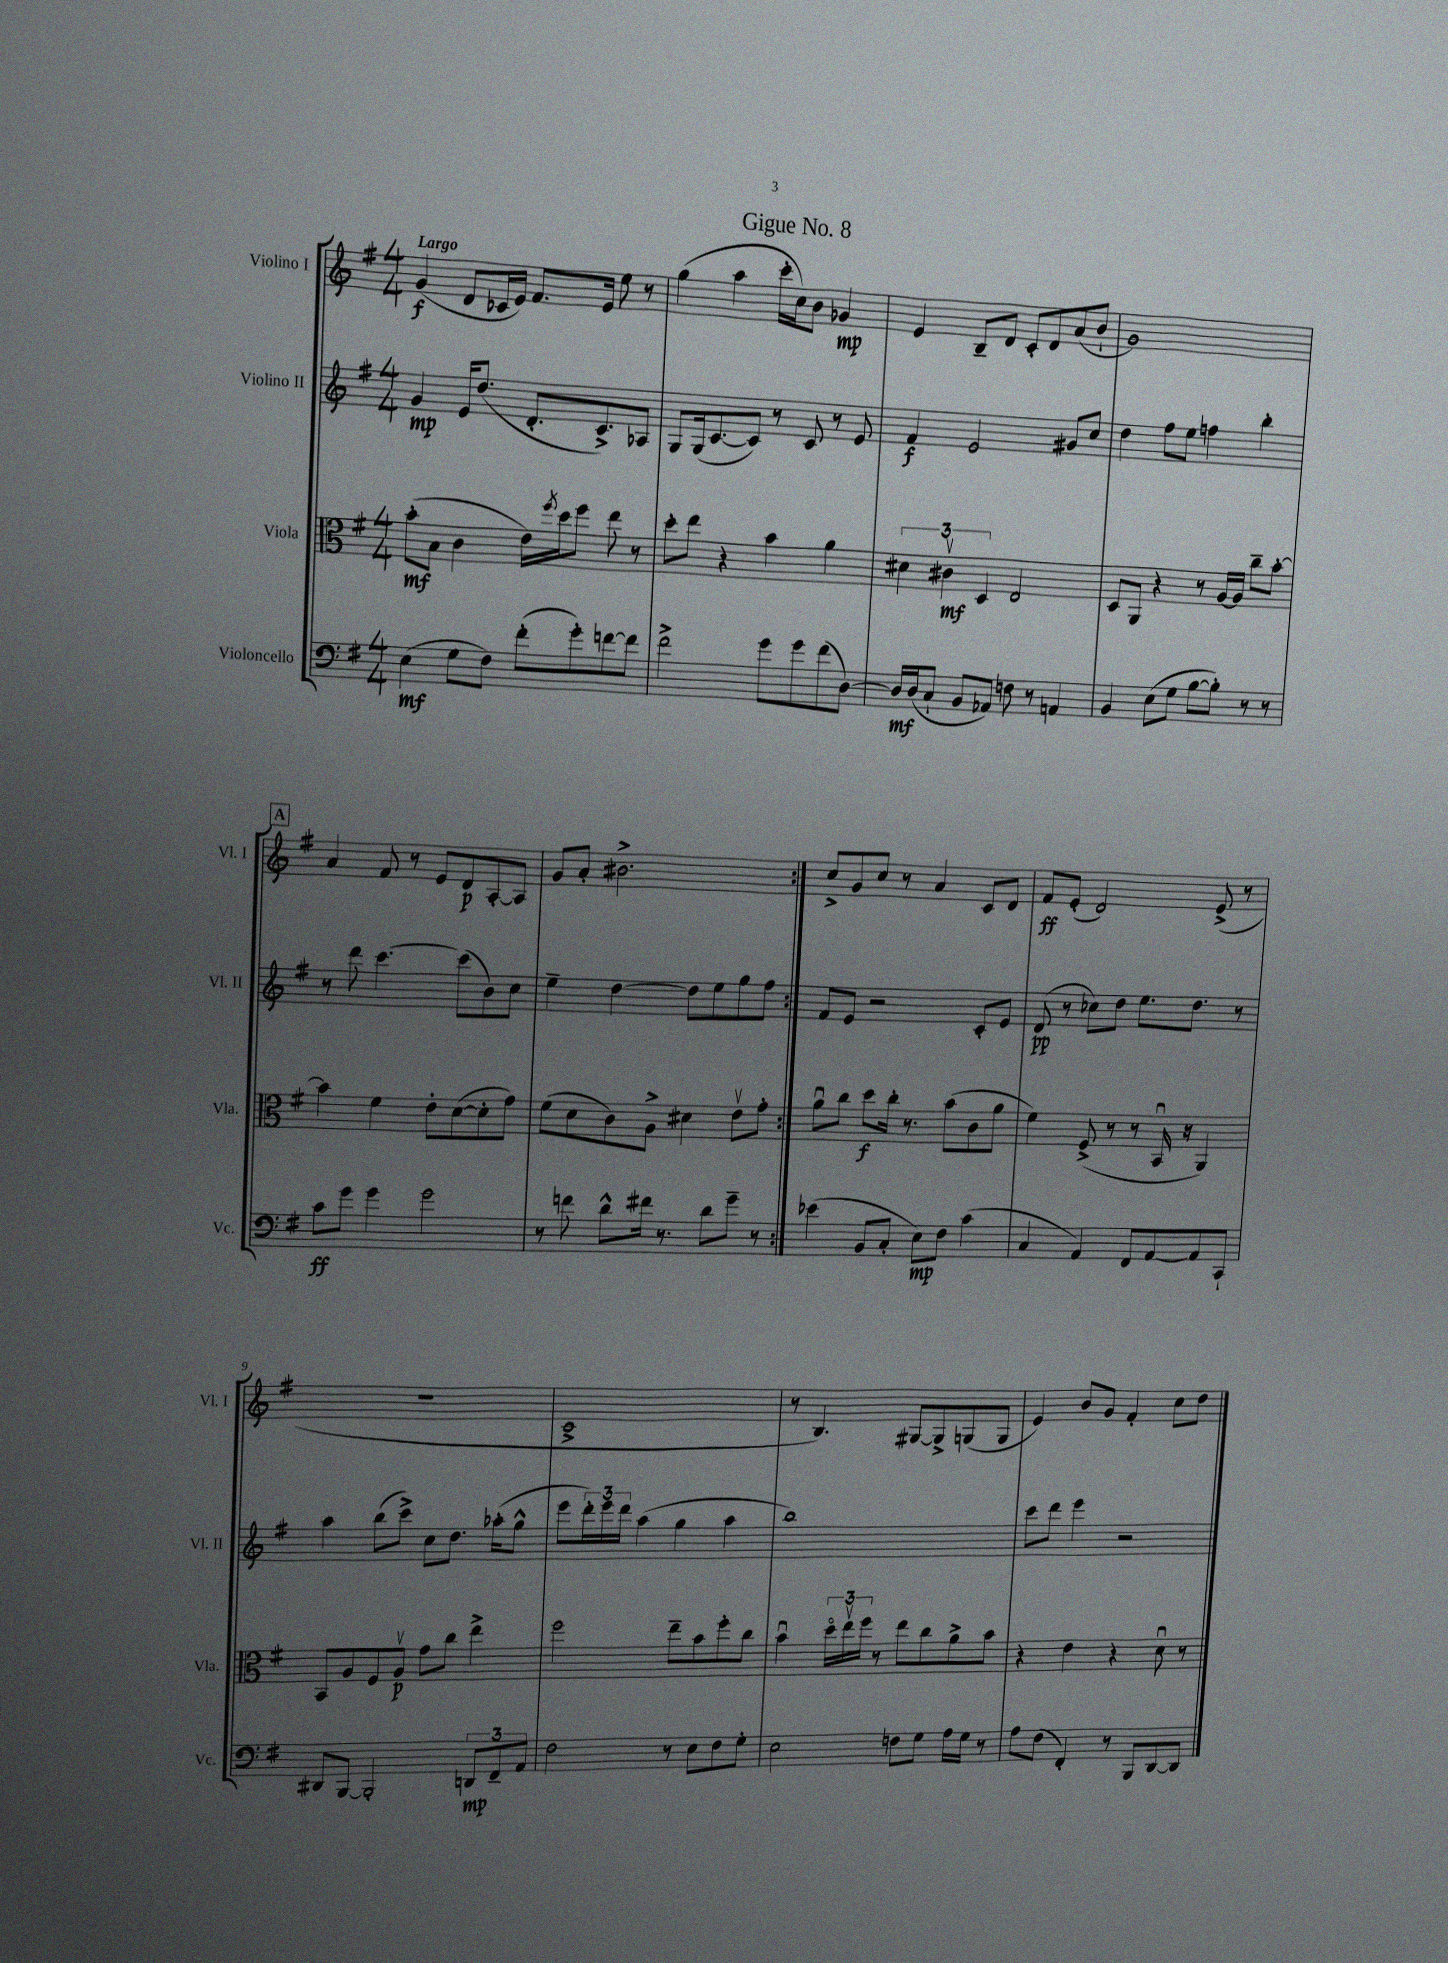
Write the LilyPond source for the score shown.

\header { title = "Gigue No. 8" }
<<
\new StaffGroup <<
\new Staff = "s0" \with { instrumentName = "Violino I" shortInstrumentName = "Vl. I" } {
    \clef treble \key g \major \numericTimeSignature \time 4/4 \tempo "Largo"
    \repeat volta 2 { g'4\f( d'8 ces'16 e'16) fis'8. e'16 e''8 r8 |
    g''4( a''4 c'''16-. c''16) b'8 ges'4\mp |
    e'4 b8-- d'8 c'8-. d'8 a'8( b'8-! |
    g'1) |
    \mark \markup { \box "A" } a'4 fis'8 r8 e'8 d'8\p a8~-. a8 |
    g'8 a'8-. bis'2.-> | }
    c''8-> g'8 c''8 r8 a'4 c'8 d'8 |
    fis'8\ff e'8-.( d'2) e'8->( r8 |
    R1 |
    c'1-> |
    r8 b4.) gis8~ gis8-> g8( g8 |
    e'4) b'8 g'8 fis'4-. c''8 d''8 \bar "|." |
}
\new Staff = "s1" \with { instrumentName = "Violino II" shortInstrumentName = "Vl. II" } {
    \clef treble \key g \major \numericTimeSignature \time 4/4
    \repeat volta 2 { g'4\mp e'16 d''8.( d'8.-. c'8.->) aes8 |
    g8 g16( c'8.~ c'8) r8 c'8 r8 e'8 |
    fis'4\f e'2 gis'8 c''8 |
    d''4 fis''8 e''8 f''4 b''4-. |
    \mark \markup { \box "A" } r8 d'''8 c'''4.~ c'''8( b'8) c''8 |
    e''4-- d''4~ d''8 e''8 g''8 fis''8 | }
    fis'8 e'8 r2 c'8-. e'8 |
    d'8\pp( r8 ces''8) d''8 e''8. d''8. r8 |
    a''4 b''8( c'''8->) c''8 d''8. aes''16-.( g''8-^ |
    e'''8 \tuplet 3/2 { d'''16-.) e'''16 d'''16 } a''4( g''4 a''4 |
    b''1) |
    c'''8 d'''8 e'''4 r2 \bar "|." |
}
\new Staff = "s2" \with { instrumentName = "Viola" shortInstrumentName = "Vla." } {
    \clef alto \key g \major \numericTimeSignature \time 4/4
    \repeat volta 2 { b'8-.\mf( b8 c'4 e'16) \acciaccatura { fis''8 } d''16 fis''8 e''8 r8 |
    d''8-. e''8 r4 b'4 a'4 |
    \tuplet 3/2 { dis'4 cis'4\upbow\mf d4 } e2 |
    d8 a,8 r4 r8 a16~ a16 c''8-- b'8~-. |
    \mark \markup { \box "A" } b'4 fis'4 e'8-. d'8~( d'8-. g'8) |
    fis'8( d'8 c'8) a8-> dis'4 e'8\upbow g'8-. | }
    a'8\downbow c''8 d''8\f c''16-. r8. b'8( c'8 a'8 |
    fis'4) fis8->( r8 r8 b,16\downbow r16 a,4) |
    b,8 a8 fis8 a8\upbow\p g'8 c''8 e''4-> |
    fis''2 e''8-- b'8 fis''8-. c''8 |
    b'4\downbow \tuplet 3/2 { d''16\flageolet e''16\upbow fis''16 } r8 e''8 c''8 a'8-> b'8 |
    r4 e'4 r4 d'8\downbow r8 \bar "|." |
}
\new Staff = "s3" \with { instrumentName = "Violoncello" shortInstrumentName = "Vc." } {
    \clef bass \key g \major \numericTimeSignature \time 4/4
    \repeat volta 2 { e4\mf( g8 fis8) fis'8-.( g'8-.) f'8~ f'8 |
    fis'2-> g'8 g'8 fis'8( d8~) |
    d16\mf d16( c8-! b,8 aes,8) f8 r8 a,4 |
    b,4 e8( g8 b8~ b8-.) r8 r8 |
    \mark \markup { \box "A" } c'8\ff g'8 g'4 g'2 |
    r8 f'8 d'8-^ fis'16 r8. d'8 g'8-- r8 | }
    ees'4( b,8 c8-. e8\mp) fis8 c'4( |
    c4 a,4) fis,8 a,8~ a,8 c,8-! |
    dis,8 b,,8~ b,,2-. \tuplet 3/2 { d,8\mp fis,8-- a,8 } |
    fis2 r8 e8 fis8 g8-. |
    e2 f8 g8 a16 g16 r8 |
    a8 fis8( fis,4-.) r8 b,,8 d,8~ d,8 \bar "|." |
}
>>
>>
